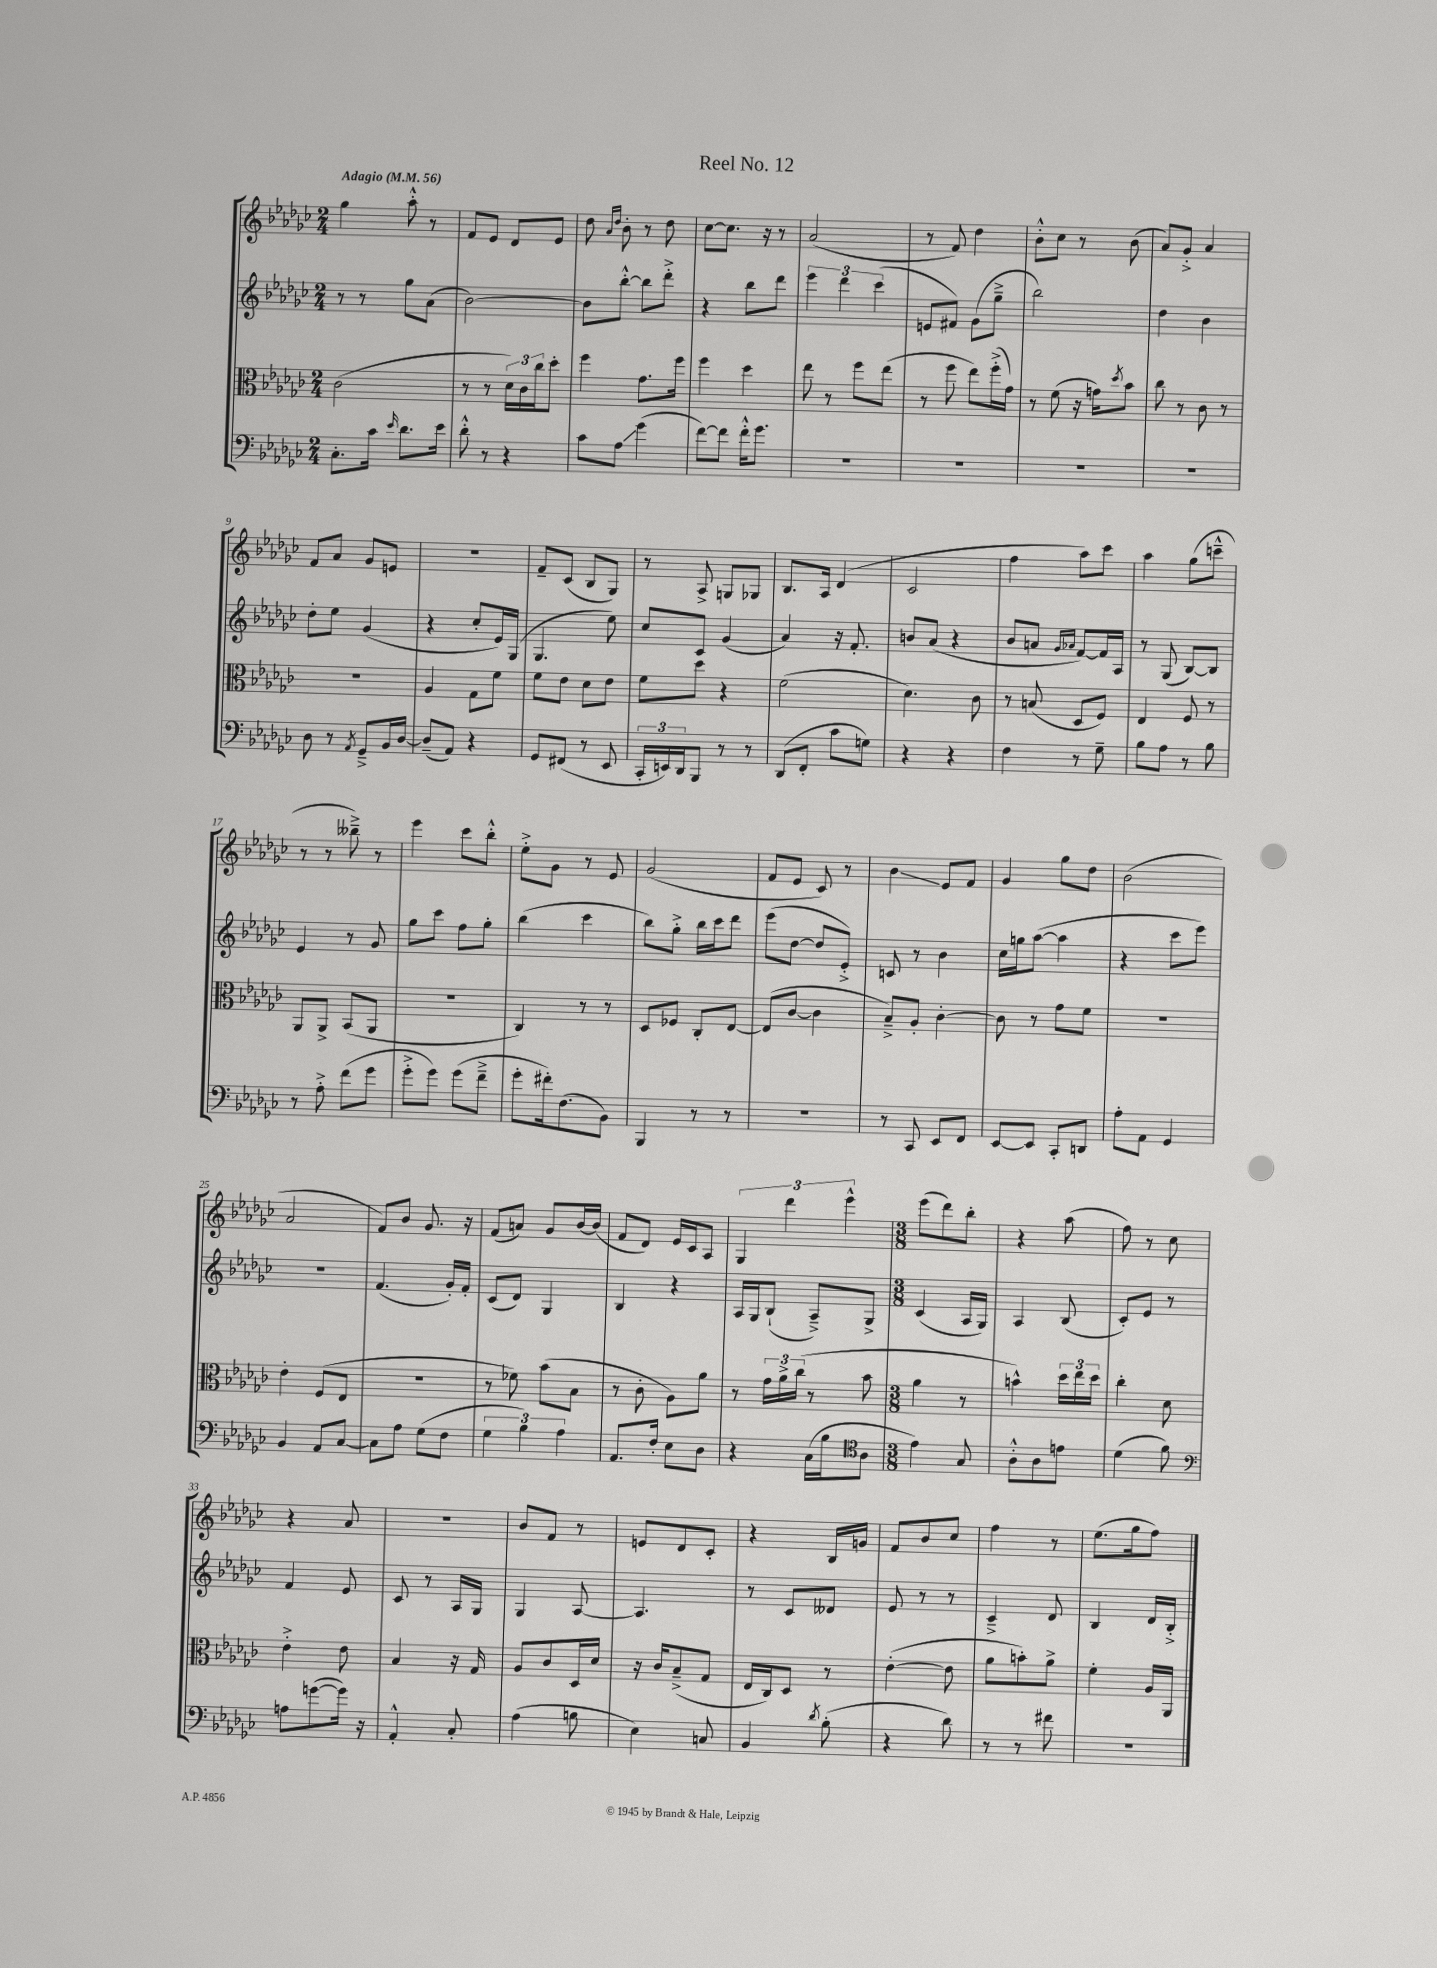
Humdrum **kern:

**kern	**kern	**kern	**kern
*staff4	*staff3	*staff2	*staff1
*clefF4	*clefC3	*clefG2	*clefG2
*k[b-e-a-d-g-c-]	*k[b-e-a-d-g-c-]	*k[b-e-a-d-g-c-]	*k[b-e-a-d-g-c-]
*M2/4	*M2/4	*M2/4	*M2/4
*MM56	*MM56	*MM56	*MM56
8.C-'	(2c-	8r	4gg-
.	.	8r	.
16c-	.	.	.
16qqe-	.	.	.
8.d-	.	8gg-	8aa-'^^
.	.	(8a-	8r
16e-	.	.	.
=	=	=	=
8d-'^^	8r	[2b-)	8f
8r	8r	.	8e-
4r	24d-)	.	8d-
.	24c-	.	.
.	24cc-	.	.
.	8dd-'	.	8e-
=	=	=	=
8c-	4ff	8b-]	8dd-
.	.	.	16qqa-
.	.	.	16qqdd-
8A-	.	[8bb-'^^	8b-'
(4g-	8.g-	8bb-]	8r
.	.	8ddd-'^	8dd-
.	16ff	.	.
=	=	=	=
[8f)	4ff	4r	[8cc-
8f]	.	.	8.cc-]
16f'^^	4dd-	8bb-	.
8.g-	.	.	16r
.	.	8ddd-	8r
=	=	=	=
2r	8ee-	6eee-	(2a-
.	8r	.	.
.	.	6ddd-	.
.	8ff	.	.
.	.	(6ccc-	.
.	(8ee-	.	.
=	=	=	=
2r	8r	8e	8r
.	8ff	8f#)	8f)
.	8ee-)	(8g-	4dd-
.	(16ff'^	8gg-~^	.
.	16g-)	.	.
=	=	=	=
2r	8r	2bb-)	8b-'^^
.	(8f	.	8cc-
.	16r	.	8r
.	16g)	.	.
.	8qdd-	.	.
.	8b-	.	(8b-
=	=	=	=
2r	8cc-	4dd-	8a-)
.	8r	.	8g-'^
.	8c-	4b-	4a-
.	8r	.	.
=	=	=	=
8D-	2r	8dd-'	8f
8r	.	8ee-	8a-
8qAA-	.	.	.
8GG-~^	.	(4g-	8g-
16BB-	.	.	8e
[16D-	.	.	.
=	=	=	=
(8D-~]	4A-	4r	2r
8AA-)	.	.	.
4r	8G-	8cc-'	.
.	8f	16e-)	.
.	.	(16G-	.
=	=	=	=
8GG-	8f	4.G-	8f~
(8FF#	8e-	.	(8c-
8r	8d-	.	8B-
8EE-	8e-	8ee-)	8G-)
=	=	=	=
24CC-'	8f	8cc-	8r
24EE)	.	.	.
24DD-	.	.	.
8BBB-	8dd-	8c-	8A-^
8r	4r	(4g-	8G
8r	.	.	8G-
=	=	=	=
(8DD-	(2f	4a-)	8.B-
8FF'	.	.	.
.	.	.	16A-
8c-	.	16r	(4d-
.	.	8.f'	.
8G)	.	.	.
=	=	=	=
4r	4.d-)	8b	2c-
.	.	(8a-	.
4r	.	4r	.
.	8c-	.	.
=	=	=	=
4F	8r	8b-	4ff
.	(8B	8a	.
.	.	16qqg-	.
.	.	16qqa-	.
8r	8D-	[8f)	8aa-)
8G-~	8F)	16f]	8ccc-
.	.	16A-	.
=	=	=	=
8B-	4E-	8r	4aa-
8A-	.	(8G-	.
8r	8F	[8B-)	(8gg-
8B-	8r	8B-]	8ccc~^^
=	=	=	=
8r	8AA-	4e-	8r
8A-'^	8AA-^	.	8r
(8f	(8BB-	8r	8bb--~^)
8g-	8AA-	8g-	8r
=	=	=	=
8g-'^	2r	8gg-	4eee-
8g-)	.	8ccc-	.
(8g-	.	8ff	8ccc-
8f~^	.	8gg-'	8bb-'^^
=	=	=	=
8g-'	4C-)	(4bb-	8ee-'^
16f#')	.	.	8g-
(8.F	.	.	.
.	8r	4ccc-	8r
8BB-)	8r	.	8e-
=	=	=	=
4BBB-	8D-	8bb-)	(2g-
.	8F-	8gg-'^	.
8r	8C-'	16bb-	.
.	.	16ccc-	.
8r	[8E-	8ddd-	.
=	=	=	=
2r	(8E-]	(8eee-	8f
.	[8c-	[8dd-	8e-
.	4c-]	8dd-]	8c-)
.	.	8e-'^)	8r
=	=	=	=
8r	8B-~^)	8c	4b-
8CC-	8A-'	8r	.
8EE-	[4c-'	4b-	8e-
8FF	.	.	8f
=	=	=	=
[8EE-	8c-]	16cc-	4g-
.	.	16gg	.
8EE-]	8r	([8aa-	.
8CC-'	8g-	4aa-]	8gg-
8DD	8f	.	8dd-
=	=	=	=
8A-'	2r	4r	(2b-
8AA-	.	.	.
4GG-	.	8ccc-	.
.	.	8eee-)	.
=	=	=	=
4BB-	4e-'	2r	2a-
8AA-	(8F	.	.
[8C-	8E-	.	.
=	=	=	=
8C-]	2r	(4.f	8f)
8A-	.	.	8b-
(8G-	.	.	8.g-
8F	.	16g-')	.
.	.	16f'	16r
=	=	=	=
6G-	8r	(8c-	(8f
.	8f-)	8d-)	8a)
6B-)	.	.	.
.	(8b-	4G-	8g-
6A-	.	.	.
.	8B-	.	[16b-
.	.	.	(16b-]
=	=	=	=
8.AA-	8r	4B-	8f
.	8c-'	.	8d-)
16F'	.	.	.
8E-	8A-)	4r	16e-
.	.	.	16c-
8D-	8a-	.	8A-
=	=	=	=
4r	8r	16A-	6G-
.	.	16G-	.
.	24g-	(8B-`	.
.	24a-^	.	6ddd-
.	(24cc-	.	.
(16C-	8r	8A-~^)	.
16B-	.	.	.
.	.	.	6eee-^^
8A-	8b-	8G-^	.
=	=	=	=
*clefC4	*	*	*
*M3/8	*M3/8	*M3/8	*M3/8
4e-)	4a-	(4c-	(8eee-
.	.	.	8ddd-)
8G-	8r	16A-	8bb-'
.	.	16G-)	.
=	=	=	=
8A-'^^	4b^^)	4A-	4r
8A-	.	.	.
8e	24dd-	(8B-	(8aa-
.	24ee-	.	.
.	24dd-	.	.
=	=	=	=
(4d-	4cc-'	8c-')	8ff)
.	.	8e-	8r
8f)	8d-	8r	8cc-
=	=	=	=
*clefF4	*	*	*
8A	4e-'^	4f	4r
([8g	.	.	.
16g])	8e-	8e-	8a-
16r	.	.	.
=	=	=	=
4AA-'^^	4B-	8c-	4.r
.	.	8r	.
8C-'	16r	16A-	.
.	16G-	16G-	.
=	=	=	=
(4A-	8A-	4G-	8b-
.	8c-	.	8f
8B	16D-	[8A-	8r
.	16d-	.	.
=	=	=	=
4E-)	16r	4.A-]	8e
.	16c-	.	.
.	(8B-~^	.	8d-
8C	8G-	.	8c-'
=	=	=	=
4BB-	16E-	8r	4r
.	16C-)	.	.
.	8D-	8c-	.
8qd-	.	.	.
(8B-'	8r	8d--	16B-
.	.	.	16g
=	=	=	=
4r	([4e-'	8e-	8f
.	.	8r	8b-
8d-)	8e-]	8r	8cc-
=	=	=	=
8r	8a-	4c-~^	4ff
8r	8b')	.	.
8f#	8a-^	8d-	8r
=	=	=	=
4.r	4f'	4B-	(8.ee-
.	.	.	16gg-
.	16A-	16d-	8ff)
.	16AA-	16B-'^	.
==	==	==	==
*-	*-	*-	*-
